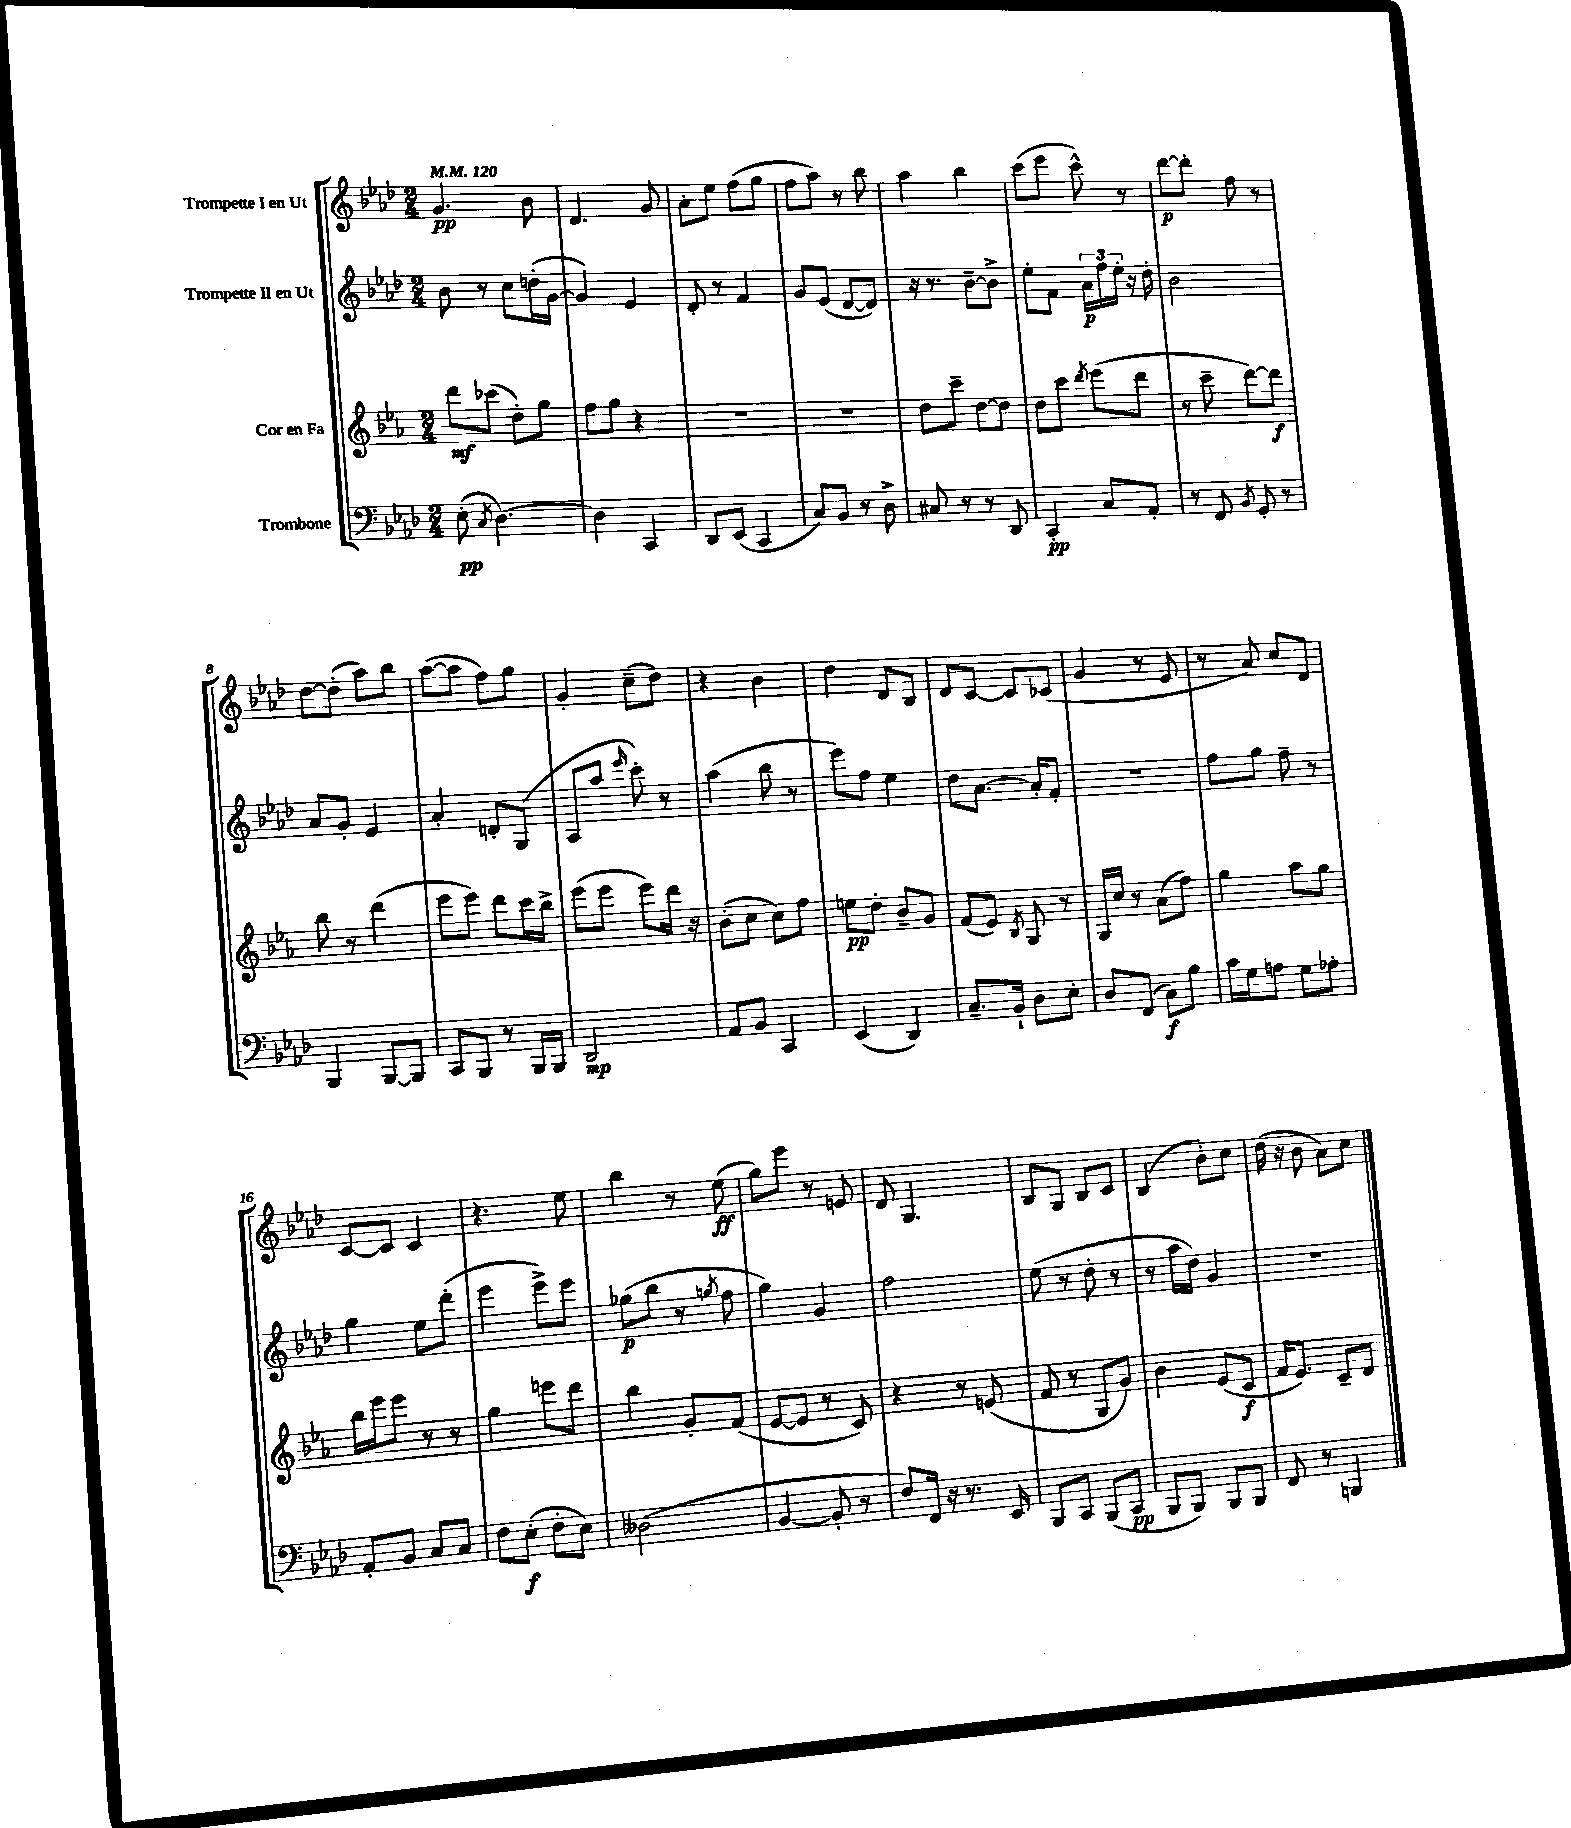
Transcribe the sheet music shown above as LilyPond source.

<<
\new StaffGroup <<
\new Staff = "s0" \with { instrumentName = "Trompette I en Ut" } {
    \clef treble \key aes \major \numericTimeSignature \time 2/4 \tempo 4 = 120
    g'4.\pp bes'8 |
    des'4. g'8 |
    aes'8-. ees''8 f''8( g''8 |
    f''8 aes''8) r8 bes''8 |
    aes''4 bes''4 |
    c'''8( ees'''8 c'''8-^) r8 |
    des'''8~\p des'''8-. f''8 r8 |
    des''8~ des''8-.( aes''8) bes''8 |
    aes''8~( aes''8 f''8) g''8 |
    g'4-. c''8--( des''8) |
    r4 bes'4 |
    des''4 des'8 bes8 |
    des'8 c'8~ c'8 ces'8( |
    g'4 r8 ees'8 |
    r8 aes'8) c''8 des'8 |
    c'8~ c'8 c'4 |
    r4. ees''8 |
    bes''4 r8 ees''8\ff( |
    g''8) ees'''8 r8 e'8 |
    des'8 g4. |
    bes8 g8 bes8 c'8 |
    bes4( bes'8-.) c''8 |
    des''16( r16 bes'8 aes'8) c''8 \bar "|." |
}
\new Staff = "s1" \with { instrumentName = "Trompette II en Ut" } {
    \clef treble \key aes \major \numericTimeSignature \time 2/4
    bes'8 r8 c''8 d''16-.( g'16~ |
    g'4) ees'4 |
    des'8-. r8 f'4 |
    g'8 ees'8( des'8~ des'8) |
    r16 r8. bes'8~-- bes'8-> |
    ees''8-. f'8 \tuplet 3/2 { aes'16\p f''16 ees''16-. } r16 des''16-. |
    bes'2 |
    aes'8 g'8-. ees'4 |
    aes'4-. d'8-. g8( |
    aes8 aes''8 \grace { ees'''16 } c'''8-.) r8 |
    aes''4( bes''8 r8 |
    ees'''8) f''8 ees''4 |
    des''8 aes'8.~ aes'16-. f'8-. |
    r2 |
    f''8 g''8 f''8-- r8 |
    g''4 ees''8 des'''8-.( |
    ees'''4 ees'''8->) ees'''8 |
    ges''8\p( bes''8 r8 \acciaccatura { g''8 } f''8 |
    g''4) g'4 |
    f''2 |
    ees''8( r8 des''8-. r8 |
    r8 aes''16 des''16) g'4 |
    r2 \bar "|." |
}
\new Staff = "s2" \with { instrumentName = "Cor en Fa" } {
    \clef treble \key ees \major \numericTimeSignature \time 2/4
    d'''8\mf ces'''8( d''8-.) g''8 |
    f''8 g''8 r4 |
    R2 |
    R2 |
    d''8 c'''8-- d''8~ d''8 |
    d''8 c'''8 \acciaccatura { d'''8 } ees'''8( d'''8 |
    r8 c'''8-- d'''8~) d'''8\f |
    bes''8 r8 d'''4( |
    ees'''8 ees'''8) d'''8 c'''16 bes''16-> |
    ees'''8( ees'''8 ees'''8) d'''16 r16 |
    bes'8-.( c''8 c''8) f''8 |
    e''8\pp d''8-. bes'8-- g'8 |
    f'8( ees'8) \acciaccatura { bes8 } g8 r8 |
    g16 c''16 r8 aes'8( f''8) |
    g''4 aes''8 g''8 |
    bes''16 ees'''16 ees'''8 r8 r8 |
    g''4 e'''8 d'''8 |
    bes''4 g'8-. f'8( |
    ees'8~ ees'8 r8 c'8) |
    r4 r8 e'8( |
    f'8 r8 g8 g'8) |
    bes'4 ees'8( c'8\f |
    f'16 ees'8.) c'8-- d'8 \bar "|." |
}
\new Staff = "s3" \with { instrumentName = "Trombone" } {
    \clef bass \key aes \major \numericTimeSignature \time 2/4
    ees8-.\pp( \acciaccatura { c8 } des4.~) |
    des4 c,4 |
    des,8 ees,8( c,4 |
    c8) bes,8 r8 des8-> |
    cis8 r8 r8 des,8 |
    c,4-.\pp c8 aes,8-. |
    r8 f,8 \acciaccatura { bes,8 } g,8-. r8 |
    bes,,4 bes,,8~ bes,,8 |
    c,8 bes,,8 r8 bes,,16 bes,,16 |
    des,2\mp |
    aes,8 bes,8 c,4 |
    ees,4( des,4) |
    c8.-- bes,16-! des8 ees8-. |
    des8 f,8( c8\f) bes8 |
    c'16 g16 a8 g8 aes8-. |
    aes,8-. bes,8 c8 c8 |
    f8 ees8-.\f( f8-. ees8) |
    deses2( |
    bes,4~ bes,8-. r8 |
    f8) f,16 r16 r8. ees,16 |
    bes,,8 c,8 bes,,8( c,8\pp |
    bes,,8 bes,,8) bes,,8 bes,,8 |
    f,8 r8 b,,4 \bar "|." |
}
>>
>>
